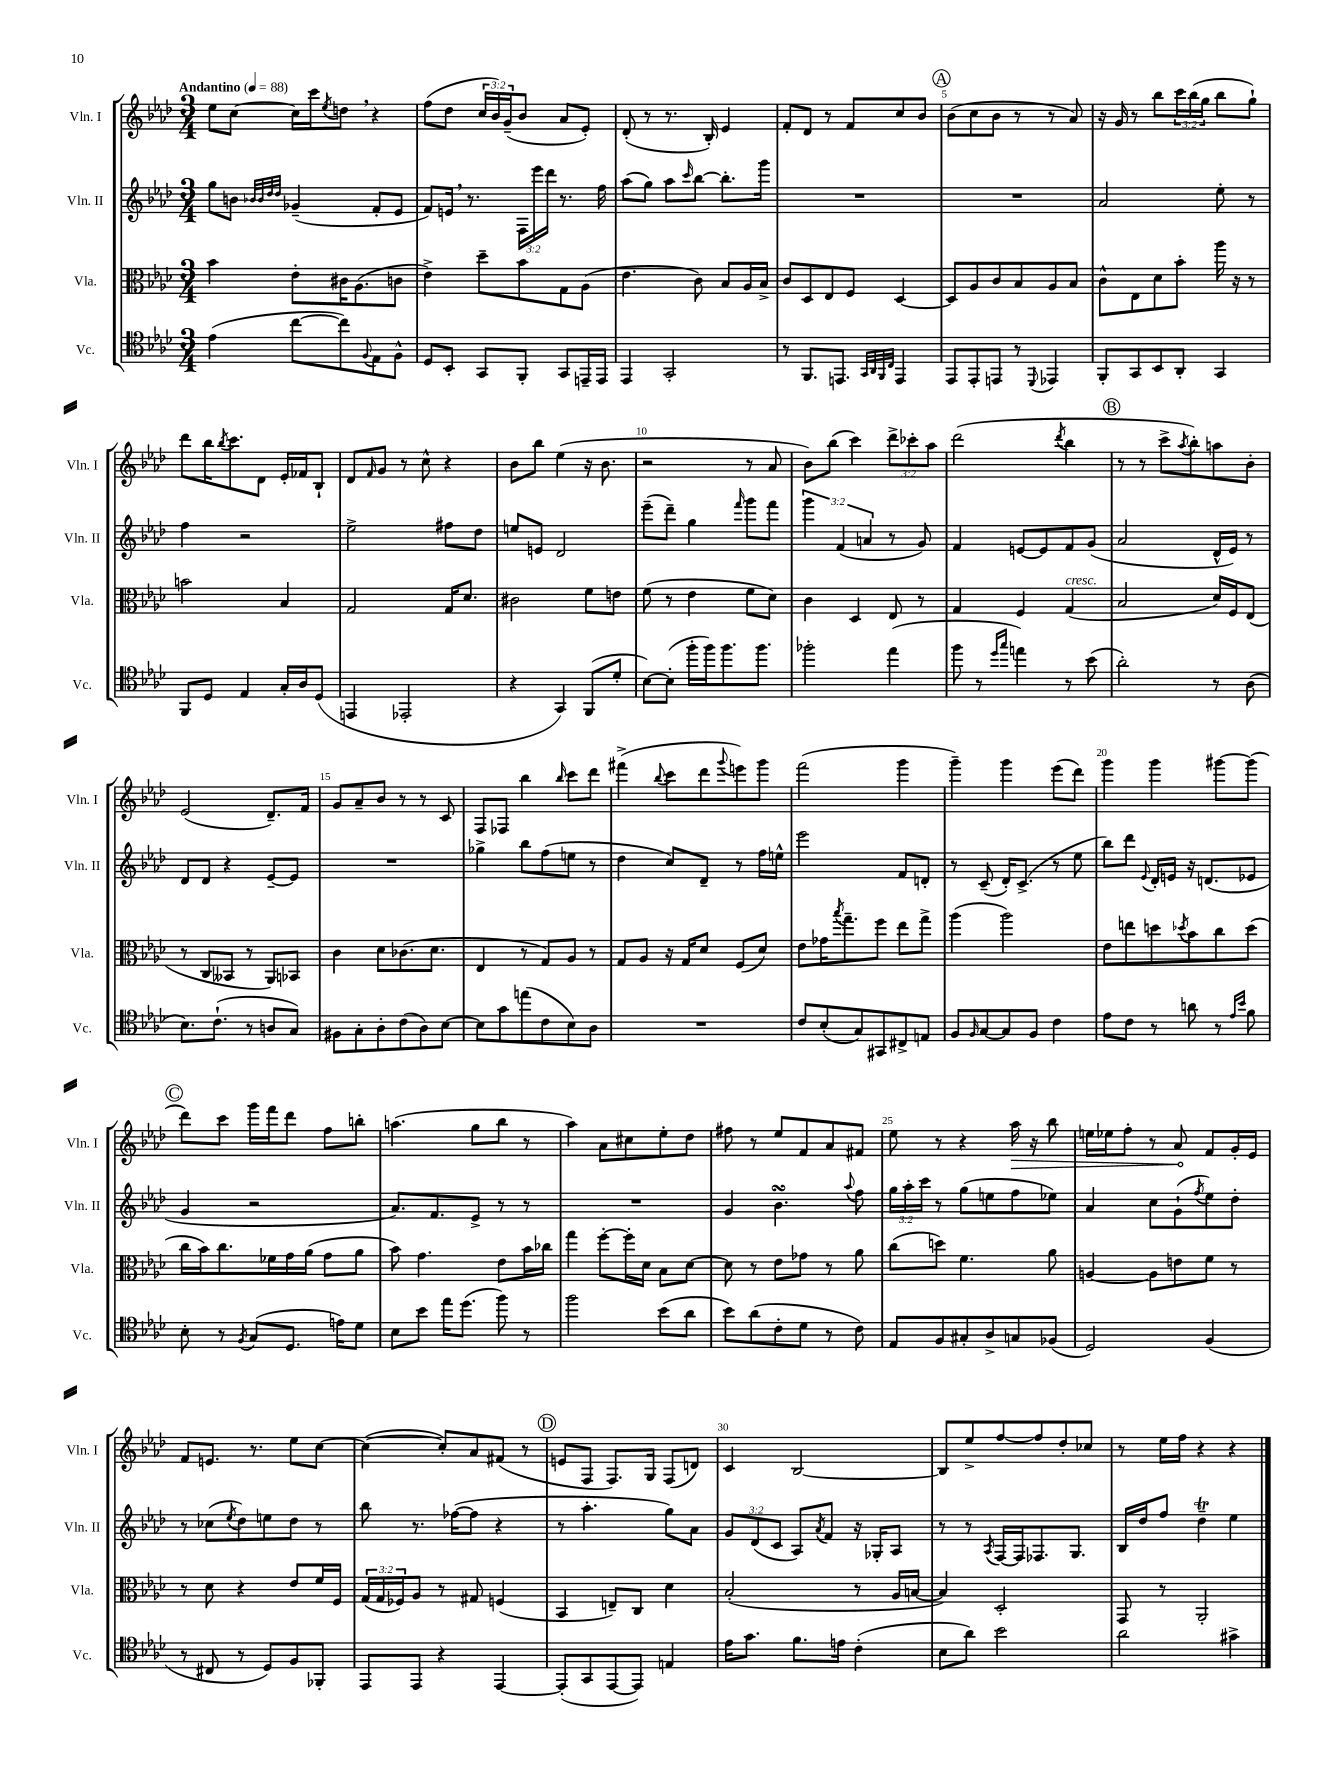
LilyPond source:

<<
\new StaffGroup <<
\new Staff = "s0" \with { instrumentName = "Vln. I" shortInstrumentName = "Vln. I" } {
    \clef treble \key aes \major \numericTimeSignature \time 3/4 \override Staff.TupletNumber.text = #tuplet-number::calc-fraction-text \tempo "Andantino" 4 = 88
    ees''8 c''8~ c''16 c'''16 \acciaccatura { ees''8 } d''8 \breathe r4 |
    f''8( des''8 \tuplet 3/2 { c''16 bes'16) g'16--( } bes'8 aes'8 ees'8-.) |
    des'8-.( r8 r8. bes16-.) ees'4 |
    f'8-. des'8 r8 f'8 c''8 bes'8 |
    \mark \markup { \circle "A" } bes'8( c''8 bes'8 r8 r8 aes'8) |
    r16 g'16 r8 bes''8 \tuplet 3/2 { c'''16 bes''16( g''16 } bes''8 g''8-!) |
    des'''8 bes''16 \acciaccatura { bes''8 } c'''8. des'8 ees'16-. fes'16 bes8-! |
    des'8 \grace { f'16 } g'8 r8 c''8-^ r4 |
    bes'8 bes''8 ees''4( r16 bes'8. |
    r2 r8 aes'8 |
    bes'8) bes''8( c'''4) \tuplet 3/2 { des'''8-> ces'''8-. aes''8 } |
    des'''2( \acciaccatura { des'''8 } bes''4 |
    \mark \markup { \circle "B" } r8 r8 c'''8-> \acciaccatura { aes''8 } bes''8-.) a''8 bes'8-. |
    ees'2( des'8.--) f'16 |
    g'8 aes'8-- bes'8 r8 r8 c'8 |
    f8 fes8 bes''4 \grace { bes''16 } c'''8 des'''8 |
    fis'''4->( \appoggiatura { bes''8 } c'''8 des'''8 \appoggiatura { g'''8 } e'''8) g'''8 |
    f'''2( g'''4 |
    g'''4--) g'''4 ees'''8( des'''8) |
    g'''4 g'''4 gis'''8~ gis'''8( |
    \mark \markup { \circle "C" } des'''8) c'''8 g'''16 f'''16 des'''8 f''8 b''8-. |
    a''4.( g''8 bes''8 r8 |
    aes''4) aes'8 cis''8 ees''8-. des''8 |
    fis''8 r8 ees''8 f'8 aes'8 fis'8 |
    ees''8 r8 r4 \once \override Hairpin.circled-tip = ##t aes''16\> r16 bes''8 |
    e''16 ees''16 f''8-. r8 aes'8\! f'8 g'16-. ees'16 |
    f'8 e'8. r8. ees''8 c''8~ |
    c''4~( c''8-.) aes'8 fis'8( r8 |
    \mark \markup { \circle "D" } e'8 f8 f8.) g16 f8( d'8) |
    c'4 bes2~ |
    bes8 ees''8-> f''8~ f''8 des''8-. ces''8 |
    r8 ees''16 f''16 r4 r4 \bar "|." |
}
\new Staff = "s1" \with { instrumentName = "Vln. II" shortInstrumentName = "Vln. II" } {
    \clef treble \key aes \major \numericTimeSignature \time 3/4 \override Staff.TupletNumber.text = #tuplet-number::calc-fraction-text
    g''8 b'8 \grace { bes'32 bes'32 des''32 des''32 } ges'4--( f'8-. ees'8 |
    f'8) e'16 \breathe r8. \tuplet 3/2 { f16 ees'''16 des'''16 } r8. f''16 |
    aes''8( g''8) aes''8 \grace { c'''16 } bes''8~ bes''8.-. g'''16 |
    R2. |
    \mark \markup { \circle "A" } R2. |
    aes'2 ees''8-. r8 |
    f''4 r2 |
    ees''2-> fis''8 des''8 |
    e''8 e'8 des'2 |
    ees'''8--( des'''8--) g''4 \grace { f'''16 } g'''8 f'''8 |
    \tuplet 3/2 { g'''4 f'4( a'4 } r8 g'8) |
    f'4 e'8~ e'8 f'8 g'8( |
    \mark \markup { \circle "B" } aes'2 des'16-^ ees'16) r8 |
    des'8 des'8 r4 ees'8~-- ees'8 |
    R2. |
    ges''4-> bes''8 f''8( e''8 r8 |
    des''4 c''8) des'8-- r8 f''16 e''16-^ |
    ees'''2 f'8 d'8-. |
    r8 c'8--( des'16-.) c'8.->( r8 ees''8 |
    bes''8) des'''8 \appoggiatura { ees'8 } des'16-. e'16 r16 d'8.( ees'8 |
    \mark \markup { \circle "C" } g'4 r2 |
    aes'8.) f'8. ees'8-> r8 r8 |
    R2. |
    g'4 bes'4.\turn \appoggiatura { aes''8 } f''8 |
    \tuplet 3/2 { g''16 aes''16-. c'''16 } r8 g''8( e''8 f''8 ees''8) |
    aes'4 c''8 g'8-!( \acciaccatura { f''8 } ees''8) des''8-. |
    r8 ces''8( \acciaccatura { ees''8 } des''8) e''8 des''8 r8 |
    bes''8 r8. fes''16~( fes''8 r4 |
    \mark \markup { \circle "D" } r8 aes''4.-. g''8) aes'8 |
    \tuplet 3/2 { g'8 des'8( c'8 } aes8) \acciaccatura { aes'8 } f'8 r16 ges16-. aes8 |
    r8 r8 \acciaccatura { aes8 } f16~ f16 fes8. g8. |
    bes16 des''16 f''8 des''4--\trill ees''4 \bar "|." |
}
\new Staff = "s2" \with { instrumentName = "Vla." shortInstrumentName = "Vla." } {
    \clef alto \key aes \major \numericTimeSignature \time 3/4 \override Staff.TupletNumber.text = #tuplet-number::calc-fraction-text
    bes'4 ees'8-. cis'16 aes8.( c'8 |
    ees'4->) des''8-- bes'8 g8 aes8( |
    ees'4. c'8) bes8 aes16 bes16-> |
    c'8 des8 ees8 f8 des4~ |
    \mark \markup { \circle "A" } des8 aes8 c'8 bes8 aes8 bes8 |
    c'8-^ ees8 des'8 bes'8-. aes''16 r16 r8 |
    b'2 bes4 |
    g2 g16 des'8. |
    cis'2 f'8 e'8 |
    f'8( r8 ees'4 f'8 des'8) |
    c'4 des4 ees8 r8 |
    g4 f4 g4^\markup { \italic "cresc." }( |
    \mark \markup { \circle "B" } bes2 des'16) f16 ees8( |
    r8 c8 beses,8 r8 aes,8) bes,8 |
    c'4 des'8 ces'8.( des'8. |
    ees4 r8 g8) aes8 r8 |
    g8 aes8 r16 g16 des'8 f8( des'8) |
    ees'8 ges'16 \acciaccatura { bes''8 } g''8.-- f''8 ees''8 g''8-> |
    aes''4( aes''2) |
    ees'8 e''8 d''8 \acciaccatura { des''8 } bes'8 c''8 des''8( |
    \mark \markup { \circle "C" } c''16 bes'16) c''8. fes'16 g'16 aes'16( g'8 aes'8 |
    bes'8) g'4. ees'8 bes'16 ces''16 |
    g''4 f''8~-. f''16-. des'16 bes8 des'8~ |
    des'8 r8 ees'8 ges'8 r8 aes'8 |
    c''8( d''8) f'4. aes'8 |
    a4~ a8 e'8 f'8 r8 |
    r8 des'8 r4 ees'8 f'16 f16 |
    \tuplet 3/2 { g16( g16 fes16) } aes8 r8 gis8 f4( |
    \mark \markup { \circle "D" } bes,4 e8--) c8 des'4 |
    bes2-.( r8 aes16 b16~ |
    b4) des2-. |
    g,8 r8 aes,2-. \bar "|." |
}
\new Staff = "s3" \with { instrumentName = "Vc." shortInstrumentName = "Vc." } {
    \clef tenor \key aes \major \numericTimeSignature \time 3/4
    ees'4( c''8~ c''8) \appoggiatura { f8 } ees8 f8-^ |
    des8 bes,8-. g,8 f,8-. g,8 e,16-- e,16 |
    ees,4 g,2-. |
    r8 f,8. e,8. \grace { g,32 aes,32 f,32 c32 } e,4 |
    \mark \markup { \circle "A" } ees,8 ees,8-. e,8 r8 \appoggiatura { des,8 } ees,4 |
    f,8-. g,8 bes,8 aes,8-. g,4 |
    f,8 des8 ees4 g16-. aes16 des8( |
    e,4 ees,2-. |
    r4 g,4) f,8( des'8-. |
    bes8~) bes8-.( f''16-. f''16) f''8. f''8. |
    fes''2-. ees''4( |
    f''8 r8 \grace { des''16 g''16 } e''4) r8 bes'8( |
    \mark \markup { \circle "B" } aes'2-.) r8 aes8( |
    bes8.) c'8.-!( r8 a8 g8) |
    fis8 g8-. aes8-. c'8( aes8) bes8~ |
    bes8 g'8 e''8( c'8 bes8) aes8 |
    R2. |
    c'8 bes8-.( g8) gis,8 cis8-> e8 |
    f8 \grace { f16 } g8~ g8 f8 c'4 |
    ees'8 c'8 r8 a'8 r8 \grace { ees'16 bes'16 } f'8 |
    \mark \markup { \circle "C" } bes8-. r8 \acciaccatura { f8 } g8( des8. e'16) des'8 |
    bes8 bes'8 ees''16 des''8.( f''8) r8 |
    f''2 bes'8( aes'8 |
    bes'8) aes'8( c'8-. des'8 r8 c'8) |
    ees8 f8 gis8-. aes8-> g8 fes8( |
    des2) f4( |
    r8 cis8 r8 des8) f8 fes,8-. |
    ees,8 ees,8 r4 ees,4~ |
    \mark \markup { \circle "D" } ees,8-.( g,8 ees,8~ ees,8) e4 |
    ees'16 g'8. f'8. e'16 c'4-.( |
    bes8 aes'8) bes'2 |
    aes'2 gis'4-> \bar "|." |
}
>>
>>
\layout { \context { \Score \override BarNumber.break-visibility = ##(#f #t #t) barNumberVisibility = #(every-nth-bar-number-visible 5) } }
